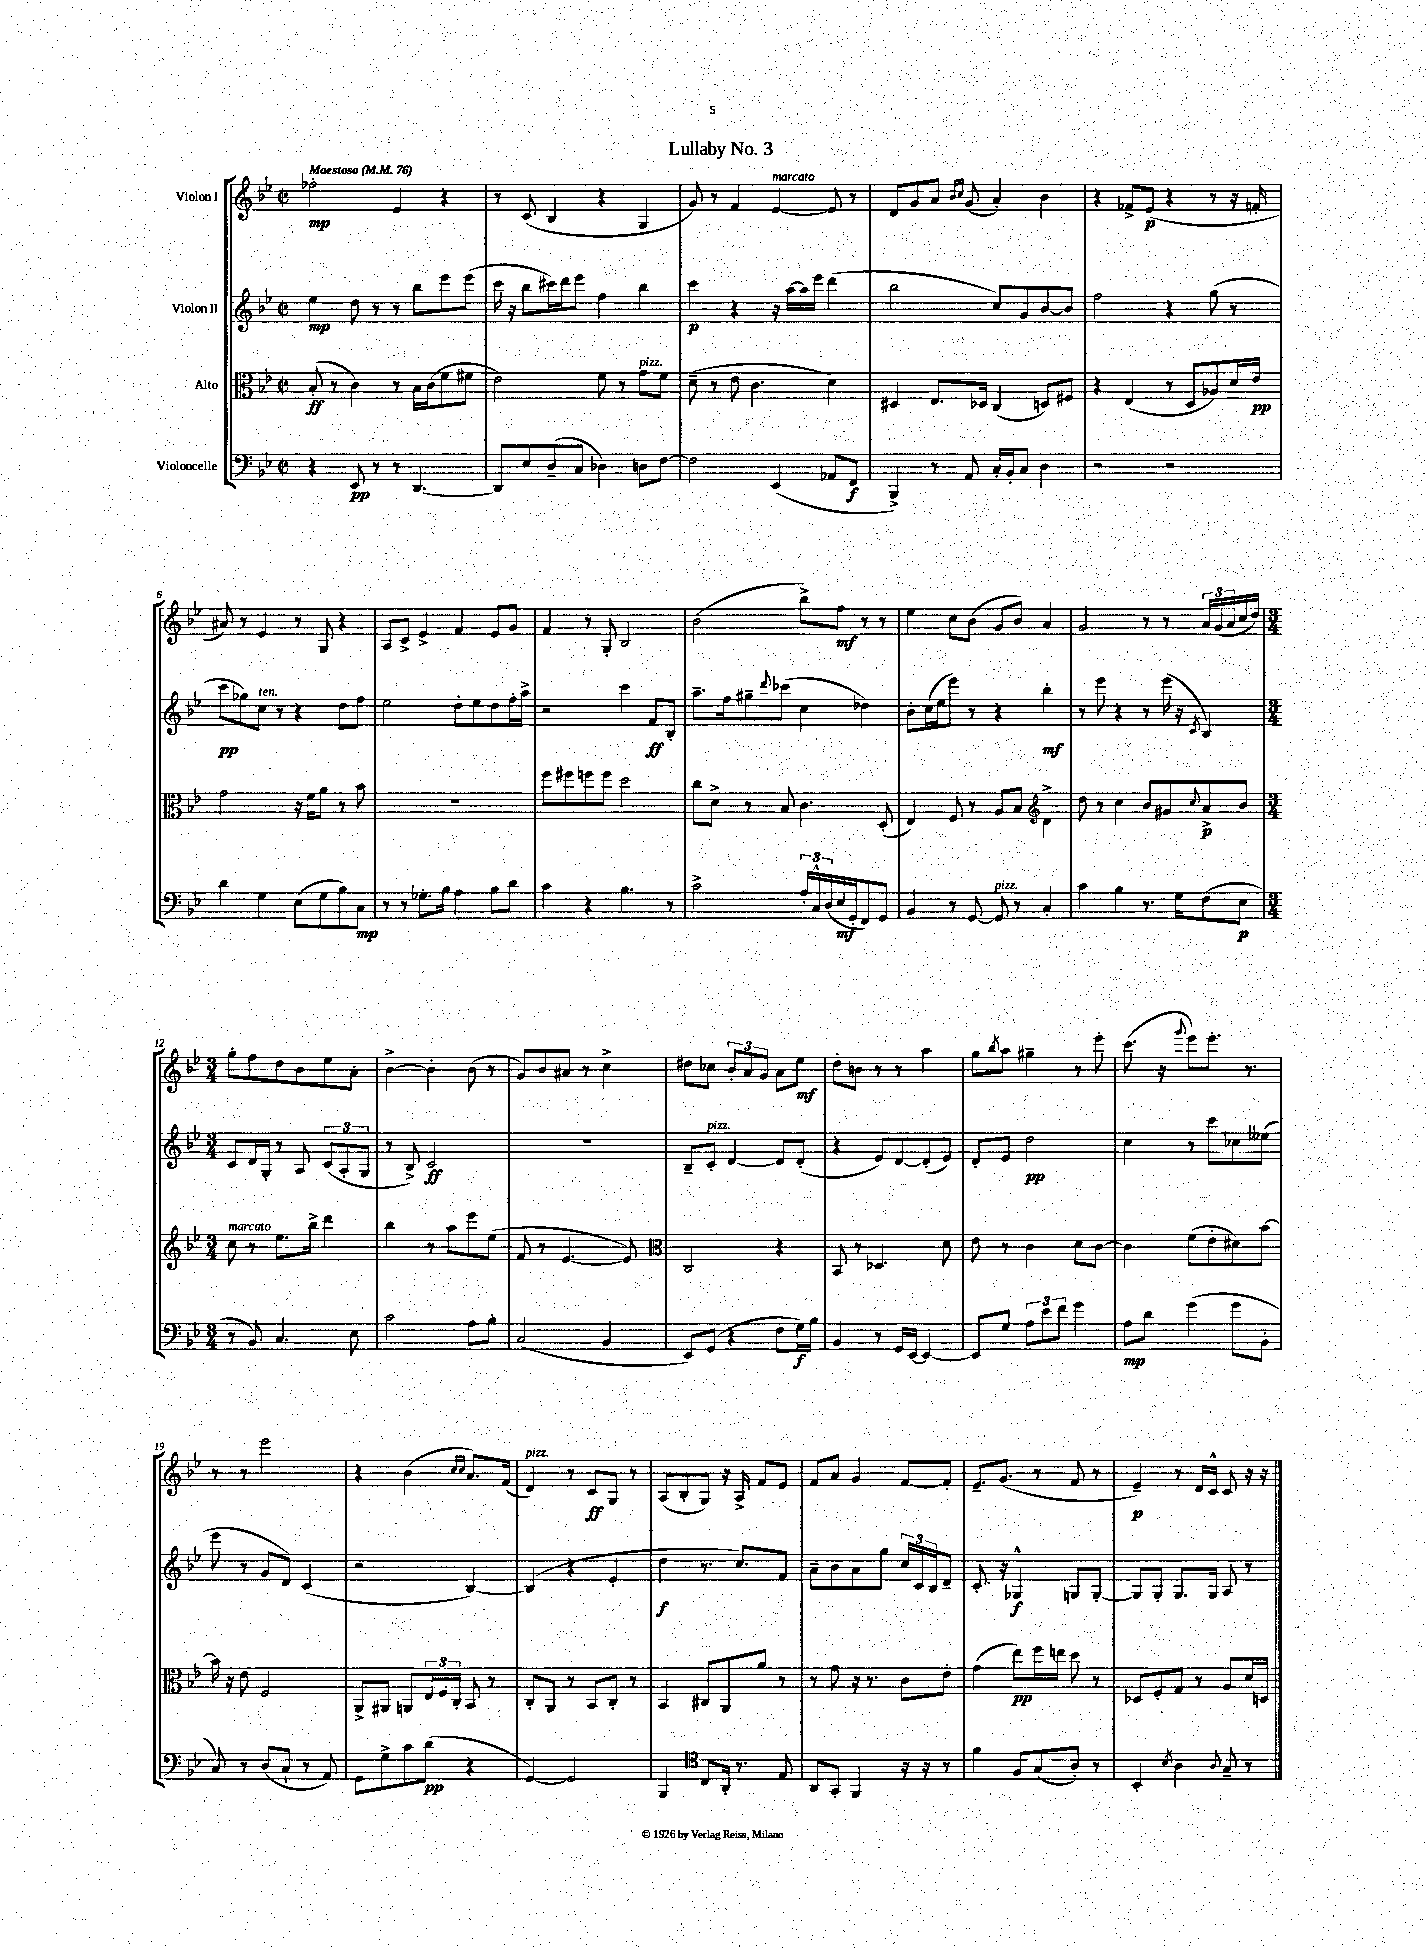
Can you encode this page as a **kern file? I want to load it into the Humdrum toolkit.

**kern	**kern	**kern	**kern
*staff4	*staff3	*staff2	*staff1
*clefF4	*clefC3	*clefG2	*clefG2
*k[b-e-]	*k[b-e-]	*k[b-e-]	*k[b-e-]
*M2/2	*M2/2	*M2/2	*M2/2
*met(c|)	*met(c|)	*met(c|)	*met(c|)
*MM76	*MM76	*MM76	*MM76
4r	(8B-'	4ee-	2ff-'
.	8r	.	.
8EE-	4c)	8dd	.
8r	.	8r	.
8r	8r	8r	4e-
[4.DD	16B-	8bb-	.
.	(16c	.	.
.	8f	8eee-	4r
.	8f#	(8eee-	.
=	=	=	=
8DD]	2e-)	16ccc	8r
.	.	16r	.
8E-	.	8bb-	(8c
(8D~	.	16ccc#)	4B-
.	.	16ddd	.
8C	.	8eee-	.
4D-)	8f	4ff	4r
.	8r	.	.
8D	8g	4bb-	4G
[8F	8f	.	.
=	=	=	=
2F]	(8d~	4ccc	8g)
.	8r	.	8r
.	8e-	4r	4f
.	4.c	.	.
(4EE-	.	16r	[4e-
.	.	[16aa	.
.	.	16aa]	.
.	.	16eee-	.
8AA-	4d)	(4ddd	8e-]
8FF	.	.	8r
=	=	=	=
4BBB-^)	4D#	2bb-	8d
.	.	.	8g
8r	8.E-	.	8a
.	.	.	16qqb-
.	.	.	16qqcc
8AA	.	.	(8g
.	16D-	.	.
16C'	(4C	8cc)	4a')
16BB-'	.	.	.
8C	.	8g	.
4D	8D)	[8b-	4b-
.	8F#	8b-]	.
=	=	=	=
2r	4r	2ff	4r
.	(4E-	.	8f-^
.	.	.	(8e-
2r	8r	4r	4r
.	8D	.	.
.	8A-)	(8gg	8r
.	16d	8r	16r
.	16e-	.	16f'
=	=	=	=
4d	2g	8ccc	8a#)
.	.	8gg-)	8r
4G	.	8cc	4e-
.	.	8r	.
(8E-	16r	4r	8r
.	16f	.	.
8G	8a	.	8G
8B-)	8r	8dd	4r
8C	8b-	8ff	.
=	=	=	=
8r	1r	2ee-	8A
8r	.	.	8c^
8.G-'	.	.	4e-^
16B-	.	.	.
4A	.	8dd'	4f
.	.	8ee-	.
8B-	.	8dd	8e-
8d	.	16ff'	8g
.	.	16aa^	.
=	=	=	=
4c	8ff	2r	4f
.	8ff#	.	.
4r	8ff	.	8r
.	8ff	.	8G'
4.B-	2dd	4ccc	2B-
.	.	8f	.
8r	.	8B-'	.
=	=	=	=
2c^	8cc	8.aa~	(2b-
.	8d^	.	.
.	.	16ff	.
.	8r	8gg#~	.
.	.	8qqddd	.
.	8B-	(8ccc-	.
24A'	4.c	4cc	8bb-^)
24C^^	.	.	.
(24D	.	.	.
16E-	.	.	8ff
16GG'	.	.	.
8FF)	.	4dd-)	8r
8GG	(8D'	.	8r
=	=	=	=
4BB-	4E-)	8b-'	4ee-
.	.	(16cc	.
.	.	16ee-	.
8r	8F	8eee-)	8cc
[8GG	8r	8r	(8b-
8GG]	8A	4r	8g
8r	8B-	.	8b-)
4C'	4d^	4bb-'	4a
=	=	=	=
*	*clefG2	*	*
4c	8dd	8r	2g
.	8r	8eee-	.
4B-	4cc	4r	.
8.r	8b-	8r	8r
.	8g#	(16eee-	8r
16G	.	16r	.
.	8qqcc	8qc	.
(8F	8a^	4B-)	24a
.	.	.	(24g
.	.	.	24a
8E-	8b-	.	16cc
.	.	.	16dd)
=	=	=	=
*M3/4	*M3/4	*M3/4	*M3/4
8r	8cc	8c	8gg'
8BB-)	8r	16d	8ff
.	.	16G'	.
4.C	8.ee-	8r	8dd
.	.	8A	8b-
.	16bb-^	.	.
.	4ddd	(12c	8ee-
.	.	12A'	.
8E-	.	.	8a'
.	.	12G	.
=	=	=	=
2c	4bb-	8r	[4b-^
.	.	8B-^)	.
.	8r	2c	4b-']
.	8aa	.	.
8A	8eee-	.	(8b-
8B-'	(8ee-	.	8r
=	=	=	=
(2C	8f	2.r	8g)
.	8r	.	8b-
.	[4.e-	.	8a#
.	.	.	8r
4BB-	.	.	4cc^
.	8e-])	.	.
=	=	=	=
*	*clefC3	*	*
8EE-)	2C	8B-~	8dd#
(8GG	.	8c'	8cc-
4r	.	[4d	12b-'
.	.	.	12a
.	.	.	12g
8F	4r	8d]	8a
16G)	.	(8d'	8ee-
16B-	.	.	.
=	=	=	=
4BB-	8BB-	4r	8dd'
.	8r	.	8b
8r	4.D-	8e-)	8r
16GG	.	[8d	8r
[16EE-	.	.	.
4EE-_	.	(8d']	4aa
.	8d	8e-)	.
=	=	=	=
8EE-]	8e-	8d'	8gg
.	.	.	8qbb-
8G	8r	8e-	8aa
12A	4c	2dd	4gg#~
12e-	.	.	.
12f	.	.	.
4g	8d	.	8r
.	[8c	.	8eee-'
=	=	=	=
8A	4c]	4cc	(8.ccc
8d	.	.	.
.	.	.	16r
.	.	.	8qqggg
(4g	(8f	8r	8eee-)
.	8e-'	8ccc	8.eee-'
8g	8d#)	8cc-	.
.	.	.	8.r
8BB-'	[8b-	(8ee--	.
=	=	=	=
8C)	16b-]	8eee-	8r
.	16r	.	.
8r	8e-	8r	8r
(8D	2F	8g	2eee-
8C`	.	8d)	.
8r	.	(4c	.
8AA)	.	.	.
=	=	=	=
8GG	8AA^	2r	4r
8G^	8AA#	.	.
8c	8AA	.	(4b-
(8d	24E-	.	.
.	24F	.	.
.	24C'	.	.
.	.	.	16qqcc
.	.	.	16qqcc
4r	8BB-	[4B-)	8.a)
.	8r	.	.
.	.	.	(16f
=	=	=	=
[4GG)	8C'	(4B-]	4d)
.	8AA	.	.
2GG]	8r	4r	8r
.	8BB-	.	8c
.	8C'	4e-'	8G
.	8r	.	8r
=	=	=	=
4BBB-	4BB-	4dd	(8A
.	.	.	8B-'
*clefC4	*	*	*
8C	8C#	8.r	8G)
16AA'	8AA	.	16r
8.r	.	8.cc)	16A^
.	8a	.	8f
8E-	8r	8f	8e-
=	=	=	=
8AA	8r	8a~	8f
8GG'	8g	8b-	8a
4FF	16r	8a	4g
.	8.r	.	.
.	.	8gg	.
16r	8c	24cc	[8f
.	.	24c	.
16r	.	.	.
.	.	24B-	.
8r	8e-'	8d~	8f']
=	=	=	=
4f	(4g	8.c'	8.e-~
.	.	16r	(8.g
8F	8ee-)	4G-^^	.
(8G	16ff	.	8r
.	16ee	.	.
8A')	8dd	8G	8f
8r	8r	[8G'	8r
=	=	=	=
4BB-'	8D-	8G]	4e-~)
.	8F'	8G'	.
8qB-	.	.	.
4A	8G	8.G	8r
.	8r	.	16d
.	.	16G	16c^^
8qqA	.	.	.
8G~	8A	8A	8c
8r	16d	8r	16r
.	16D	.	16r
==	==	==	==
*-	*-	*-	*-
